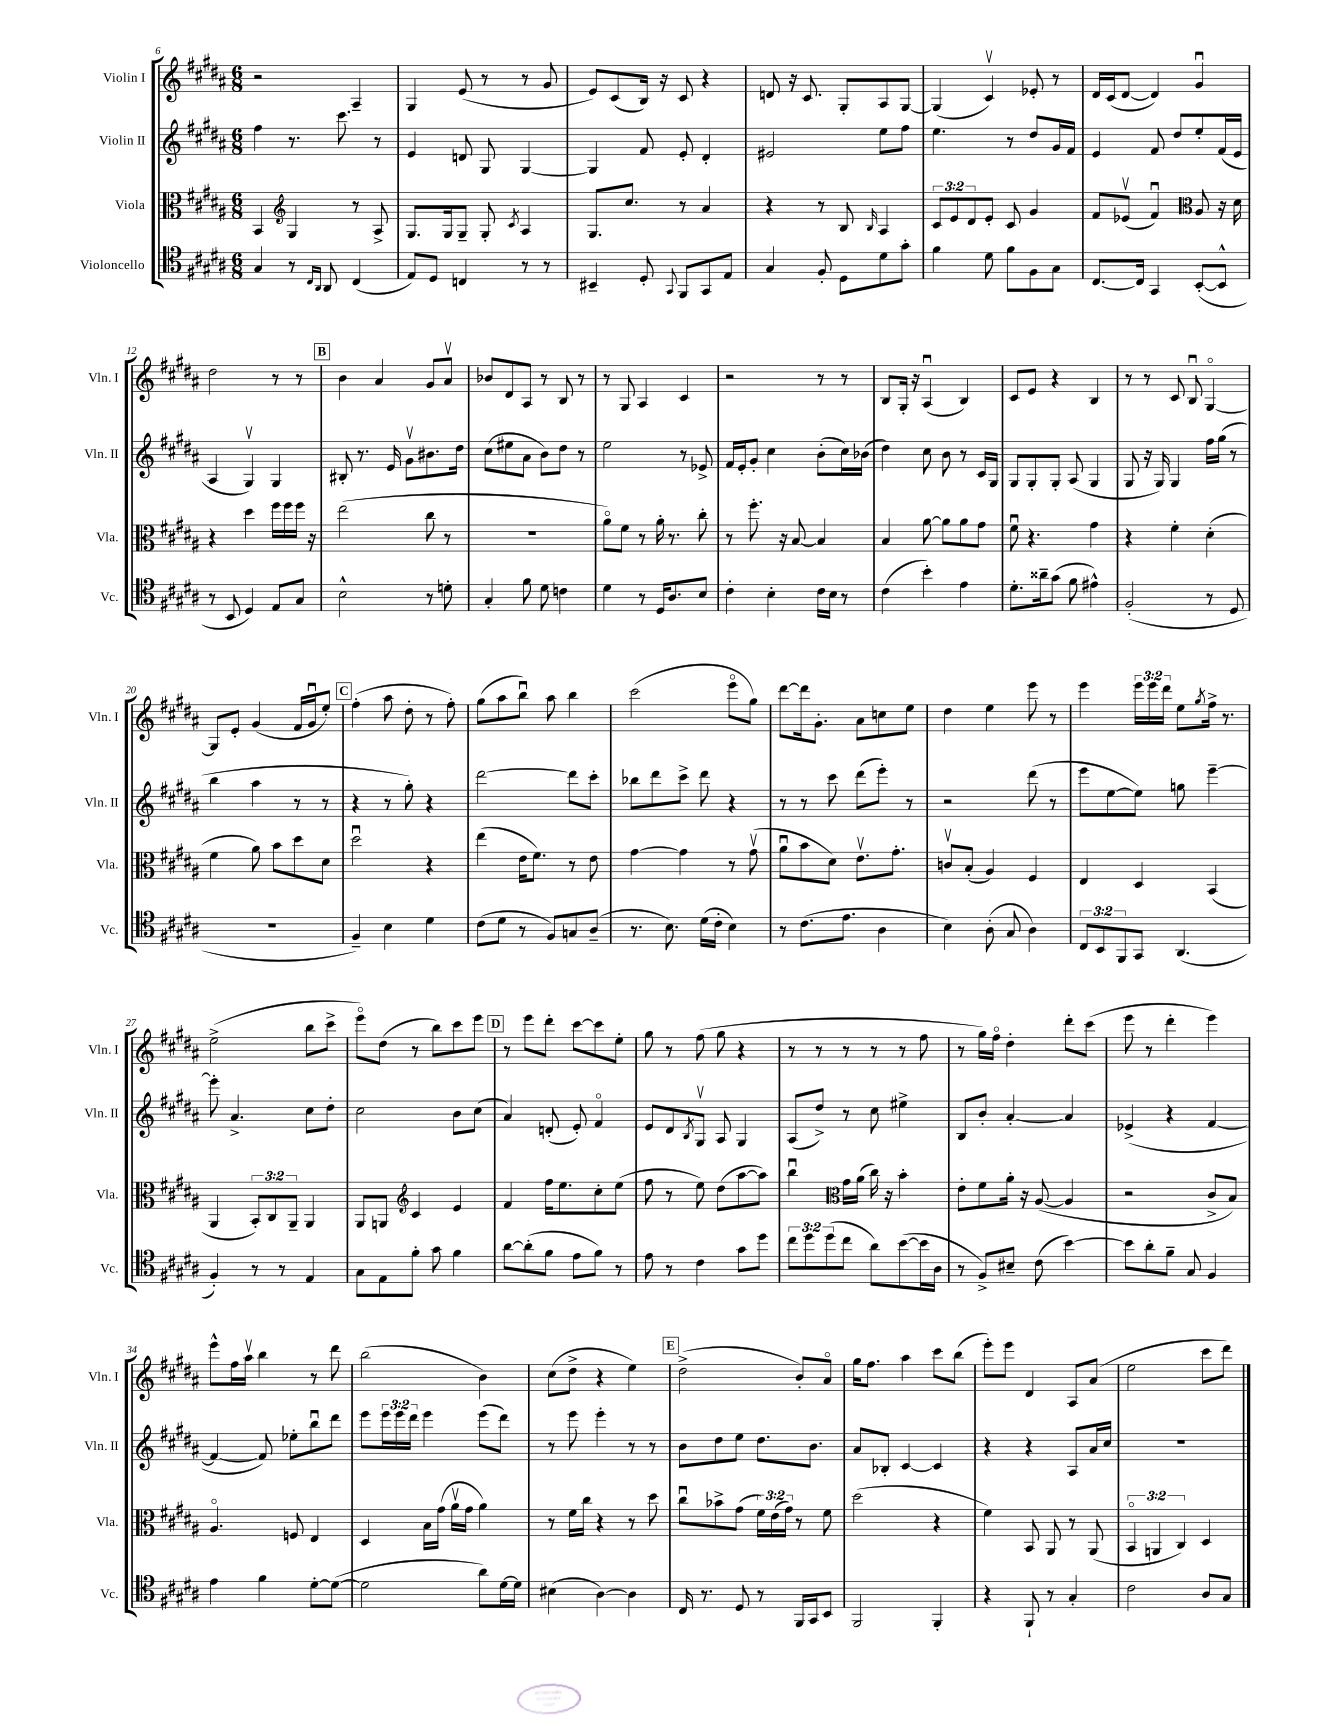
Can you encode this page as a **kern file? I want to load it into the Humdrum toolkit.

**kern	**kern	**kern	**kern
*staff4	*staff3	*staff2	*staff1
*clefC4	*clefC3	*clefG2	*clefG2
*k[f#c#g#d#a#]	*k[f#c#g#d#a#]	*k[f#c#g#d#a#]	*k[f#c#g#d#a#]
*M6/8	*M6/8	*M6/8	*M6/8
4G#	4BB	4ff#	2r
*	*clefG2	*	*
8r	4G#	8.r	.
16qqC#	.	.	.
16qqAA#	.	.	.
8AA#	.	.	.
.	.	8.ccc#	.
(4C#	8r	.	4A#~
.	8A#^	8r	.
=	=	=	=
8E)	8.G#	4e	4G#
8D#	.	.	.
.	16G#	.	.
4C	8G#~	8d	(8e
.	8G#'	8G#	8r
.	8qc#	.	.
8r	4A#	[4G#	8r
8r	.	.	8g#
=	=	=	=
4BB#~	8.G#	4G#]	8e)
.	.	.	(8c#
.	8.cc#	.	.
8D#'	.	8f#	16B)
.	.	.	16r
8qqGG#	.	.	.
8FF#	8r	8e'	8c#
8GG#	4a#	4d#'	4r
8E	.	.	.
=	=	=	=
4G#	4r	2e#	8d
.	.	.	16r
.	.	.	8.c#
8F#'	8r	.	.
8D#	8B	.	8G#'
.	16qqB	.	.
8d#	4A#	8ee	8A#
8g#'	.	8ff#	[8G#
=	=	=	=
4f#	12c#	4.ee	(4G#]
.	12e	.	.
.	12d#	.	.
8d#	8e'	.	4c#v)
8f#	8c#	8r	.
8F#	4g#	8dd#	8e-'
8G#	.	16g#	8r
.	.	16f#	.
=	=	=	=
[8.C#	8f#	4e	16d#
.	.	.	(16c#
.	(8e-v	.	[8d#
16C#]	.	.	.
4GG#	4f#u)	8f#	4d#])
.	.	8dd#	.
*	*clefC3	*	*
([8BB'	8A#	8ee'	4g#u
8BB^^]	16r	(16f#	.
.	16d#	16e	.
=	=	=	=
8r	4r	4A#	2dd#
8BB	.	.	.
4D#)	4dd#	4G#v)	.
8E	16ff#	4G#	8r
.	16ff#	.	.
8G#	16ff#	.	8r
.	16r	.	.
=	=	=	=
2B^^	(2ee	8B#'	4b
.	.	8.r	.
.	.	.	4a#
.	.	16e	.
.	.	8g#v	.
8r	8cc#	8.b#	8g#
8d'	8r	.	8a#v
.	.	16dd#	.
=	=	=	=
4G#'	2.r	(8cc#	8b-
.	.	8ee#	8d#
8f#	.	8a#	8A#
8d#	.	8b)	8r
4c	.	8dd#	8B
.	.	8r	8r
=	=	=	=
4d#	8a#o)	2ee	8r
.	8f#	.	8G#
8r	8r	.	4A#
16D#	16a#'	.	.
8.A#	8.r	.	.
.	.	8r	4c#
8B	8cc#'	8e-^	.
=	=	=	=
4c#'	8r	16f#	2r
.	.	16e'	.
.	8.ff#'	8g#'	.
4B'	.	4cc#	.
.	16r	.	.
.	[8B	.	.
16c#	4B]	(8b'	8r
16B	.	.	.
8r	.	16cc#)	8r
.	.	(16b-	.
=	=	=	=
(4c#	4B	4dd#)	8B
.	.	.	16G#'
.	.	.	16r
4b')	[8a#	8cc#	(4A#u
.	8a#]	8b	.
4e	8a#	8r	4B)
.	8g#	16c#	.
.	.	16G#	.
=	=	=	=
8.d#'	8f#u	8G#	8c#
.	4.r	8G#'	8e
16a##~	.	.	.
(8g#	.	8G#'	4r
8f#	.	(8A#	.
4e#^^)	4g#	4G#	4B
=	=	=	=
(2F#'	4r	8G#	8r
.	.	16r	8r
.	.	16G#)	.
.	4f#'	4G#	8c#
.	.	.	8Bu
8r	(4d#'	16ff#	[4G#o
.	.	(16gg#	.
8D#	.	8r	.
=	=	=	=
2.r	4f#	4bb	8G#]
.	.	.	8e'
.	8a#)	4aa#	(4g#
.	8b	.	.
.	8dd#	8r	16f#
.	.	.	16g#u
.	8d#	8r	8ee')
=	=	=	=
4F#~)	2dd#u	4r	(4ff#'
4B	.	8r	8aa#
.	.	8gg#')	8dd#'
4d#	4r	4r	8r
.	.	.	8ff#')
=	=	=	=
(8c#	(4ee	[2ddd#	(8gg#
8d#	.	.	8aa#
8r	16e	.	8bbu)
.	8.f#)	.	.
8F#)	.	.	8aa#
8G	8r	8ddd#]	4bb
(8A#~	8e	8ccc#'	.
=	=	=	=
8.r	[4g#	8bb-	(2ccc#
.	.	8ddd#	.
8.B)	.	.	.
.	4g#]	8ccc#^	.
(16d#	.	8ddd#	.
16c#'	.	.	.
4B)	8r	4r	8eeeo
.	(8g#v	.	8gg#)
=	=	=	=
8r	8a#u	8r	[8ddd#
(8.c#	8b	8r	16ddd#]
.	.	.	8.g#'
.	8d#)	8ccc#	.
8.e	.	.	.
.	8.ev	(8ddd#	8a#
4A#	.	8eee')	8cc
.	8.g#'	.	.
.	.	8r	8ee
=	=	=	=
4B)	8cv	2r	4dd#
.	(8B'	.	.
(8A#'	4A#)	.	4ee
8G#	.	.	.
4A#)	4F#	(8ddd#	8eee
.	.	8r	8r
=	=	=	=
12C#	4E	8eee	4eee
12BB	.	.	.
.	.	[8ee	.
12FF#	.	.	.
8GG#	4D#	8ee])	24eee
.	.	.	24eee
.	.	.	24ddd#
(4.AA#	.	8gg	8ee
.	.	.	8qgg#
.	(4BB	[4eee~	16ff#^
.	.	.	8.r
=	=	=	=
4F#')	4AA#	8eee']	(2ee^
.	.	4.a#^	.
8r	12BB')	.	.
.	12C#	.	.
8r	.	.	.
.	12AA#~	.	.
4E	4AA#	8cc#	8bb
.	.	8dd#'	8ccc#^
=	=	=	=
8G#	8AA#	2cc#	8eeeo)
8E	8AA	.	(8dd#
*	*clefG2	*	*
8f#'	4c#	.	8r
8g#	.	.	8bb)
4f#	4e	8b	8ccc#
.	.	(8cc#	8eee
=	=	=	=
[8a#	4f#	4a#)	8r
(8a#']	.	.	8eee
8f#	16ff#	(8d'	8ddd#'
.	8.ee	.	.
8e	.	8e')	[8ccc#
8f#)	8cc#'	4f#o	8ccc#]
8r	(8ee	.	8ee'
=	=	=	=
8e	8ff#	8e	8gg#
8r	8r	8d#	8r
.	.	8qB	.
4c#	8ee)	8G#v	(8ff#
.	(8dd#	8A#	8gg#
8g#	[8aa#	4G#	4r
8dd#	8aa#])	.	.
=	=	=	=
12cc#	4bbu	(8A#	8r
12dd#	.	.	.
.	.	8dd#^)	8r
(12dd#	.	.	.
*	*clefC3	*	*
8cc#	16g#	8r	8r
.	(16a#	.	.
8a#)	16cc#)	8cc#	8r
.	16r	.	.
([8b	4b'	4ee#^	8r
16b]	.	.	8ff#
16A#	.	.	.
=	=	=	=
8r	8e'	8B	8r
8F#^)	8f#	8b'	16gg#)
.	.	.	16ff#o
8B#~	16a#'	[4a#'	4dd#'
.	16r	.	.
(8c#	([8A#	.	.
[4b)	4A#]	4a#]	8ddd#'
.	.	.	(8ccc#
=	=	=	=
8b]	2r	(4e-^	8eee
8a#'	.	.	8r
8f#~	.	4r	4ddd#'
8G#	.	.	.
4F#	8c#^	[4f#	4eee)
.	8B)	.	.
=	=	=	=
4e	4.A#o	4f#_	8eee^^
.	.	.	16ff#
.	.	.	16aa#v
4f#	.	8f#])	4bb
.	8F	8ee-'	.
[8d#'	4E	8bbu	8r
(8d#_	.	8ddd#	8ddd#
=	=	=	=
2d#]	4D#	8eee	(2bb
.	.	24eee	.
.	.	24eee	.
.	.	24ddd#	.
.	16B	4eee	.
.	(16g#	.	.
.	16a#v	.	.
.	16g#	.	.
8a#)	4a#)	(8eee	4b)
[16d#	.	8ddd#)	.
16d#]	.	.	.
=	=	=	=
(4B#	8r	8r	(8cc#
.	16f#	8eee	8dd#^
.	16cc#	.	.
[4A#)	4r	4eee'	4r
4A#]	8r	8r	4ee)
.	8dd#	8r	.
=	=	=	=
16C#	8cc#u	8b	(2dd#^
8.r	.	.	.
.	8b-^	8dd#	.
8D#	(8g#	8ee	.
8r	24f#)	8.dd#	.
.	(24e	.	.
.	24g#)	.	.
16FF#	8r	.	8b')
16GG#	.	8.b	.
8BB	8f#	.	8a#o
=	=	=	=
2FF#	(2dd#	8a#	16gg#
.	.	.	8.ff#
.	.	8B-'	.
.	.	[4c#	4aa#
4FF#'	4r	4c#]	8ccc#
.	.	.	(8bb
=	=	=	=
4r	4f#)	4r	8eee')
.	.	.	8eee
8FF#`	8BB	4r	4d#
8r	8AA#	.	.
4G#'	8r	8A#	8A#
.	(8AA#	16a#	(8a#
.	.	16cc#	.
=	=	=	=
2c#	6BBo	2.r	2ee
.	6AA	.	.
.	6C#)	.	.
8A#	4D#	.	8ccc#
8G#	.	.	8ddd#)
==	==	==	==
*-	*-	*-	*-
